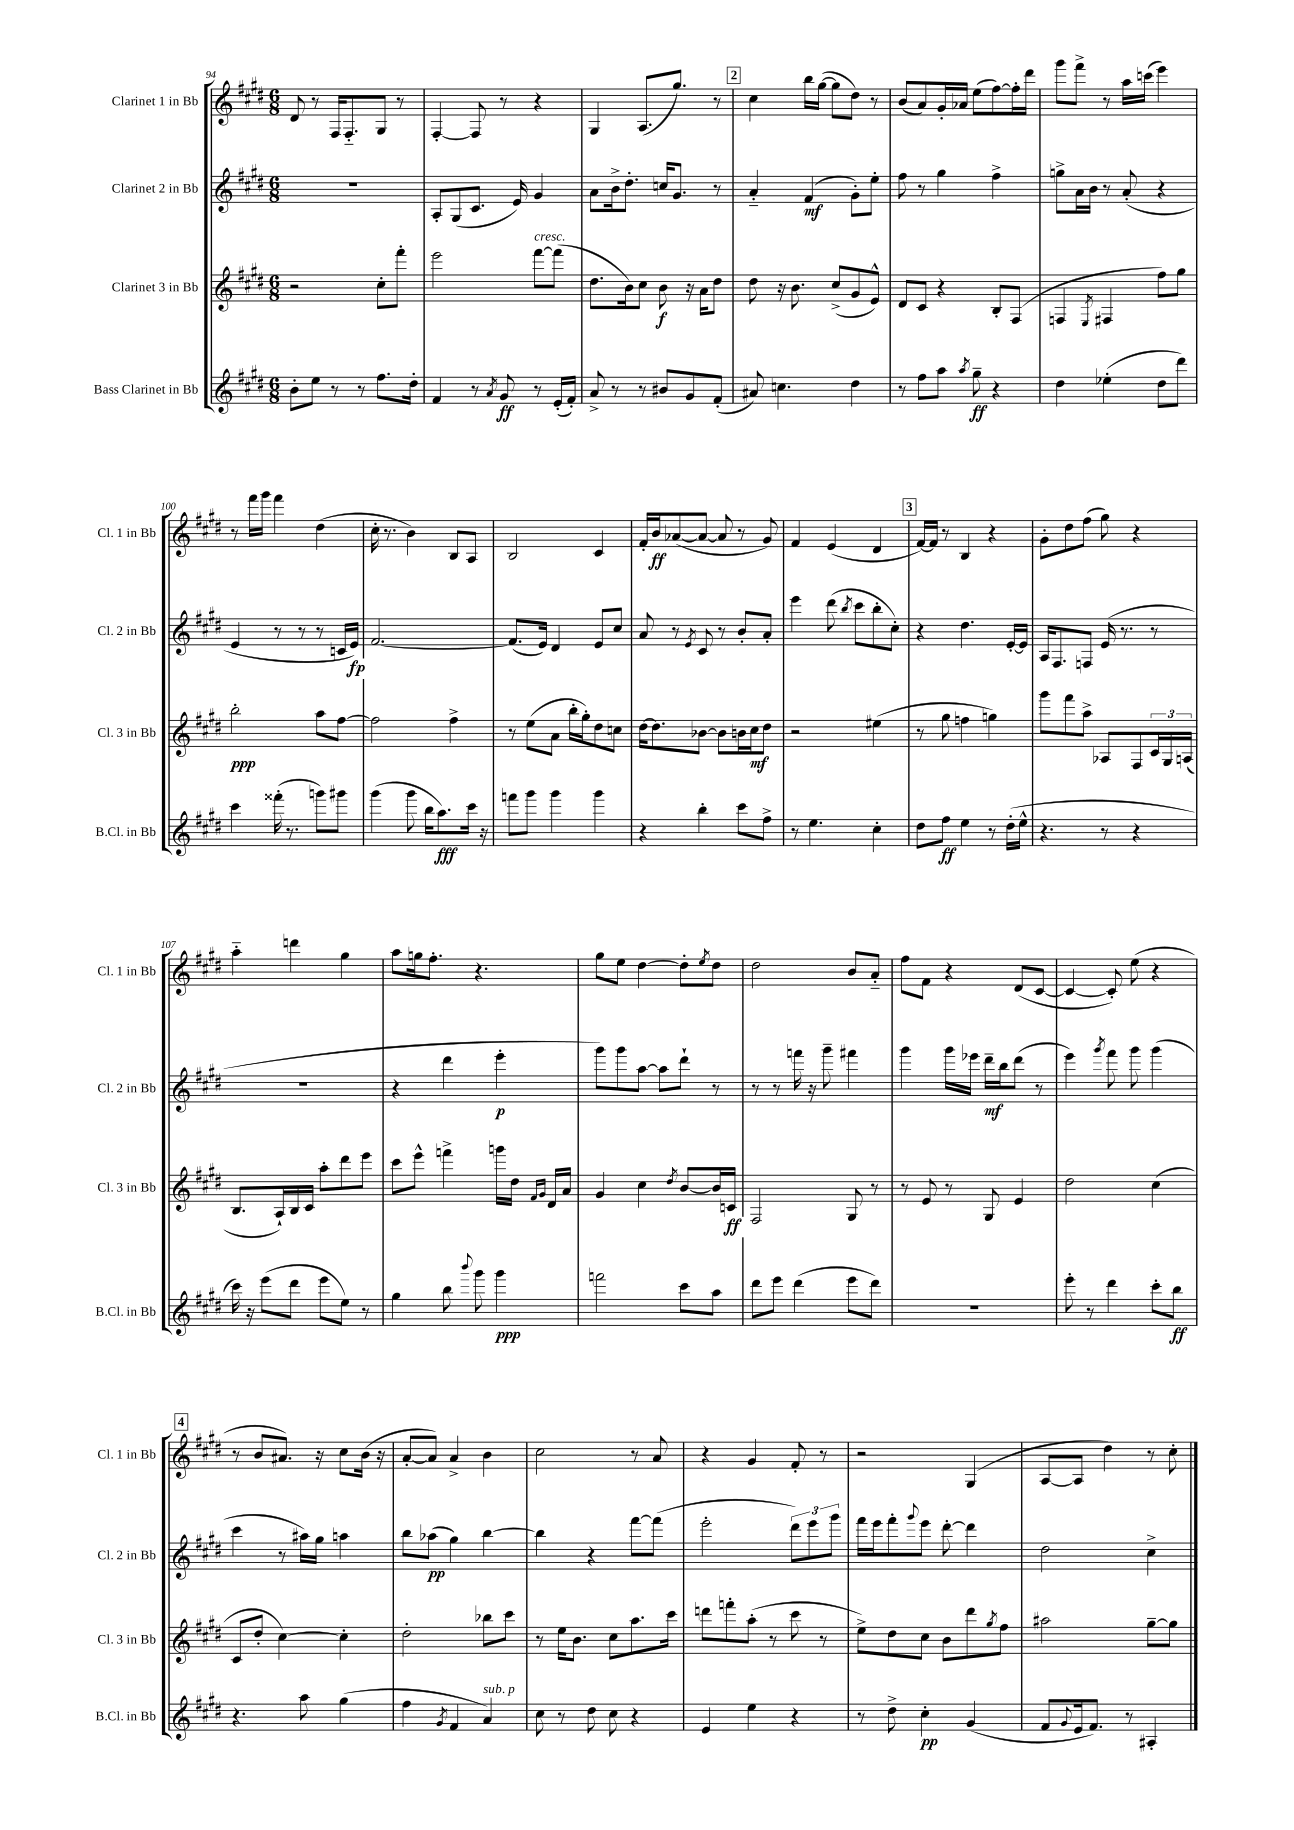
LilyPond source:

<<
\new StaffGroup <<
\new Staff = "s0" \with { instrumentName = "Clarinet 1 in Bb" shortInstrumentName = "Cl. 1 in Bb" } {
    \clef treble \key e \major \numericTimeSignature \time 6/8
    dis'8 r8 fis16 fis8.-_ gis8 r8 |
    fis4~-. fis8 r8 r4 |
    gis4 a8.( gis''8.) r8 |
    \mark \markup { \box "2" } cis''4 b''16 gis''16~( gis''8 dis''8) r8 |
    b'8( a'8) gis'16-. aes'16 e''8( fis''8~) fis''16-. dis'''16 |
    gis'''8 fis'''8-> r8 a''16 c'''16( e'''4) |
    r8 fis'''16 gis'''16 fis'''4 dis''4( |
    cis''16-. r8. b'4) b8 a8 |
    b2 cis'4 |
    fis'16-. b'16\ff aes'8~( aes'8~ aes'8 r8 gis'8) |
    fis'4 e'4( dis'4 |
    \mark \markup { \box "3" } fis'16~) fis'16 r8 b4 r4 |
    gis'8-. dis''8 fis''8( gis''8) r4 |
    a''4-_ d'''4 gis''4 |
    a''8 g''16 fis''8.-. r4. |
    gis''8 e''8 dis''4~ dis''8-. \acciaccatura { e''8 } dis''8 |
    dis''2 b'8 a'8-_ |
    fis''8 fis'8 r4 dis'8( cis'8~ |
    cis'4~ cis'8-.) e''8( r4 |
    \mark \markup { \box "4" } r8 b'8 ais'8.) r16 cis''8 b'16( r16 |
    a'8~-. a'8) a'4-> b'4 |
    cis''2 r8 a'8 |
    r4 gis'4 fis'8-. r8 |
    r2 gis4( |
    a8~ a8 dis''4) r8 cis''8-. \bar "|." |
}
\new Staff = "s1" \with { instrumentName = "Clarinet 2 in Bb" shortInstrumentName = "Cl. 2 in Bb" } {
    \clef treble \key e \major \numericTimeSignature \time 6/8
    R2. |
    a8-. gis8( cis'8. e'16) gis'4 |
    a'8 b'16-> dis''8.-. c''16 gis'8. r8 |
    \mark \markup { \box "2" } a'4-_ fis'4\mf( gis'8-.) e''8-. |
    fis''8 r8 gis''4 fis''4-> |
    g''8-> a'16 b'16 r8 a'8-.( r4 |
    e'4 r8 r8 r8 c'16 e'16\fp) |
    fis'2.~ |
    fis'8.( e'16) dis'4 e'8 cis''8 |
    a'8 r8 \acciaccatura { e'8 } cis'8 r8 b'8-. a'8-. |
    e'''4 dis'''8( \acciaccatura { b''8 } cis'''8 b''8-. cis''8-.) |
    \mark \markup { \box "3" } r4 dis''4. e'16~-. e'16 |
    a16 fis8. f8 e'16( r8. r8 |
    R2. |
    r4 dis'''4 e'''4-.\p |
    gis'''8) gis'''8 a''8~ a''8 dis'''8-! r8 |
    r8 r8 f'''16 r16 gis'''8-- fis'''4 |
    gis'''4 gis'''16 ees'''16 dis'''16--\mf b''16 dis'''8( r8 |
    e'''4) \acciaccatura { gis'''8 } fis'''8 gis'''8 gis'''4( |
    \mark \markup { \box "4" } cis'''4 r8 ais''16) gis''16 a''4 |
    b''8 aes''8\pp( gis''4) b''4~ |
    b''4 r4 fis'''8~ fis'''8( |
    e'''2-. \tuplet 3/2 { dis'''8) e'''8 gis'''8 } |
    fis'''16 e'''16 fis'''8-. \appoggiatura { gis'''8 } e'''8 dis'''8~-. dis'''4 |
    dis''2 cis''4-> \bar "|." |
}
\new Staff = "s2" \with { instrumentName = "Clarinet 3 in Bb" shortInstrumentName = "Cl. 3 in Bb" } {
    \clef treble \key e \major \numericTimeSignature \time 6/8
    r2 cis''8-. fis'''8-. |
    e'''2 fis'''8~^\markup { \italic "cresc." } fis'''8( |
    dis''8. b'16) cis''8 b'8\f r16 a'16 dis''8 |
    \mark \markup { \box "2" } dis''8 r16 b'8. cis''8->( gis'8 e'8-^) |
    dis'8 cis'8 r4 b8-. fis8( |
    f4 \acciaccatura { e8 } fis4 fis''8) gis''8 |
    b''2-.\ppp a''8 fis''8~ |
    fis''2 fis''4-> |
    r8 e''8( a'8 b''16-. gis''16-.) dis''8 c''8 |
    dis''16~ dis''8. bes'8~ bes'8 b'16 cis''16\mf dis''8 |
    r2 eis''4( |
    \mark \markup { \box "3" } r8 gis''8 f''4 g''4) |
    gis'''8 fis'''8 a''8-> aes8 fis8 \tuplet 3/2 { cis'16 gis16 a16( } |
    b8. a16-!) b16 cis'16 a''8-. dis'''8 e'''8 |
    cis'''8 e'''8-^ f'''4-> g'''16 dis''16 \grace { fis'16 gis'16 } dis'16 a'16 |
    gis'4 cis''4 \acciaccatura { dis''8 } b'8~ b'16 c'16\ff |
    fis2 gis8 r8 |
    r8 e'8 r8 gis8 e'4 |
    dis''2 cis''4( |
    \mark \markup { \box "4" } cis'8 dis''8-. cis''4~) cis''4-. |
    dis''2-. bes''8 cis'''8 |
    r8 e''16 b'8. cis''8 a''8. cis'''16 |
    d'''8 f'''8-. a''8-.( r8 cis'''8 r8 |
    e''8->) dis''8 cis''8 b'8 dis'''8 \acciaccatura { gis''8 } fis''8 |
    ais''2 gis''8~-- gis''8 \bar "|." |
}
\new Staff = "s3" \with { instrumentName = "Bass Clarinet in Bb" shortInstrumentName = "B.Cl. in Bb" } {
    \clef treble \key e \major \numericTimeSignature \time 6/8
    b'8-. e''8 r8 r8 fis''8. dis''16-. |
    fis'4 r8 \acciaccatura { a'8 } gis'8\ff r8 e'16-.( fis'16-.) |
    a'8-> r8 r8 bis'8 gis'8 fis'8-.( |
    \mark \markup { \box "2" } ais'8) c''4. dis''4 |
    r8 fis''8 a''8 \acciaccatura { a''8 } gis''8--\ff r4 |
    dis''4 ees''4-.( dis''8 dis'''8) |
    cis'''4 fisis'''16-.( r8. g'''8) gis'''8 |
    gis'''4( gis'''8 b''16 a''8.\fff) cis'''16 r16 |
    f'''8 gis'''8 gis'''4 gis'''4 |
    r4 b''4-. cis'''8 fis''8-> |
    r8 e''4. cis''4-. |
    \mark \markup { \box "3" } dis''8 fis''8\ff e''4 r8 dis''16-.( e''16-^ |
    r4. r8 r4 |
    cis'''16) r16 e'''8( dis'''8 e'''8 e''8) r8 |
    gis''4 b''8 \appoggiatura { b'''8 } gis'''8 gis'''4\ppp |
    f'''2 cis'''8 a''8 |
    dis'''8 e'''8 dis'''4( e'''8 dis'''8) |
    R2. |
    e'''8-. r8 dis'''4 cis'''8-. b''8\ff |
    \mark \markup { \box "4" } r4. a''8 gis''4( |
    fis''4 \acciaccatura { gis'8 } fis'4 a'4^\markup { \italic "sub. p" }) |
    cis''8 r8 dis''8 cis''8 r4 |
    e'4 e''4 r4 |
    r8 dis''8-> cis''4-.\pp gis'4( |
    fis'8 \appoggiatura { gis'8 } e'16 fis'8.) r8 ais4-. \bar "|." |
}
>>
>>
\layout { \context { \Score currentBarNumber = #94 } }
